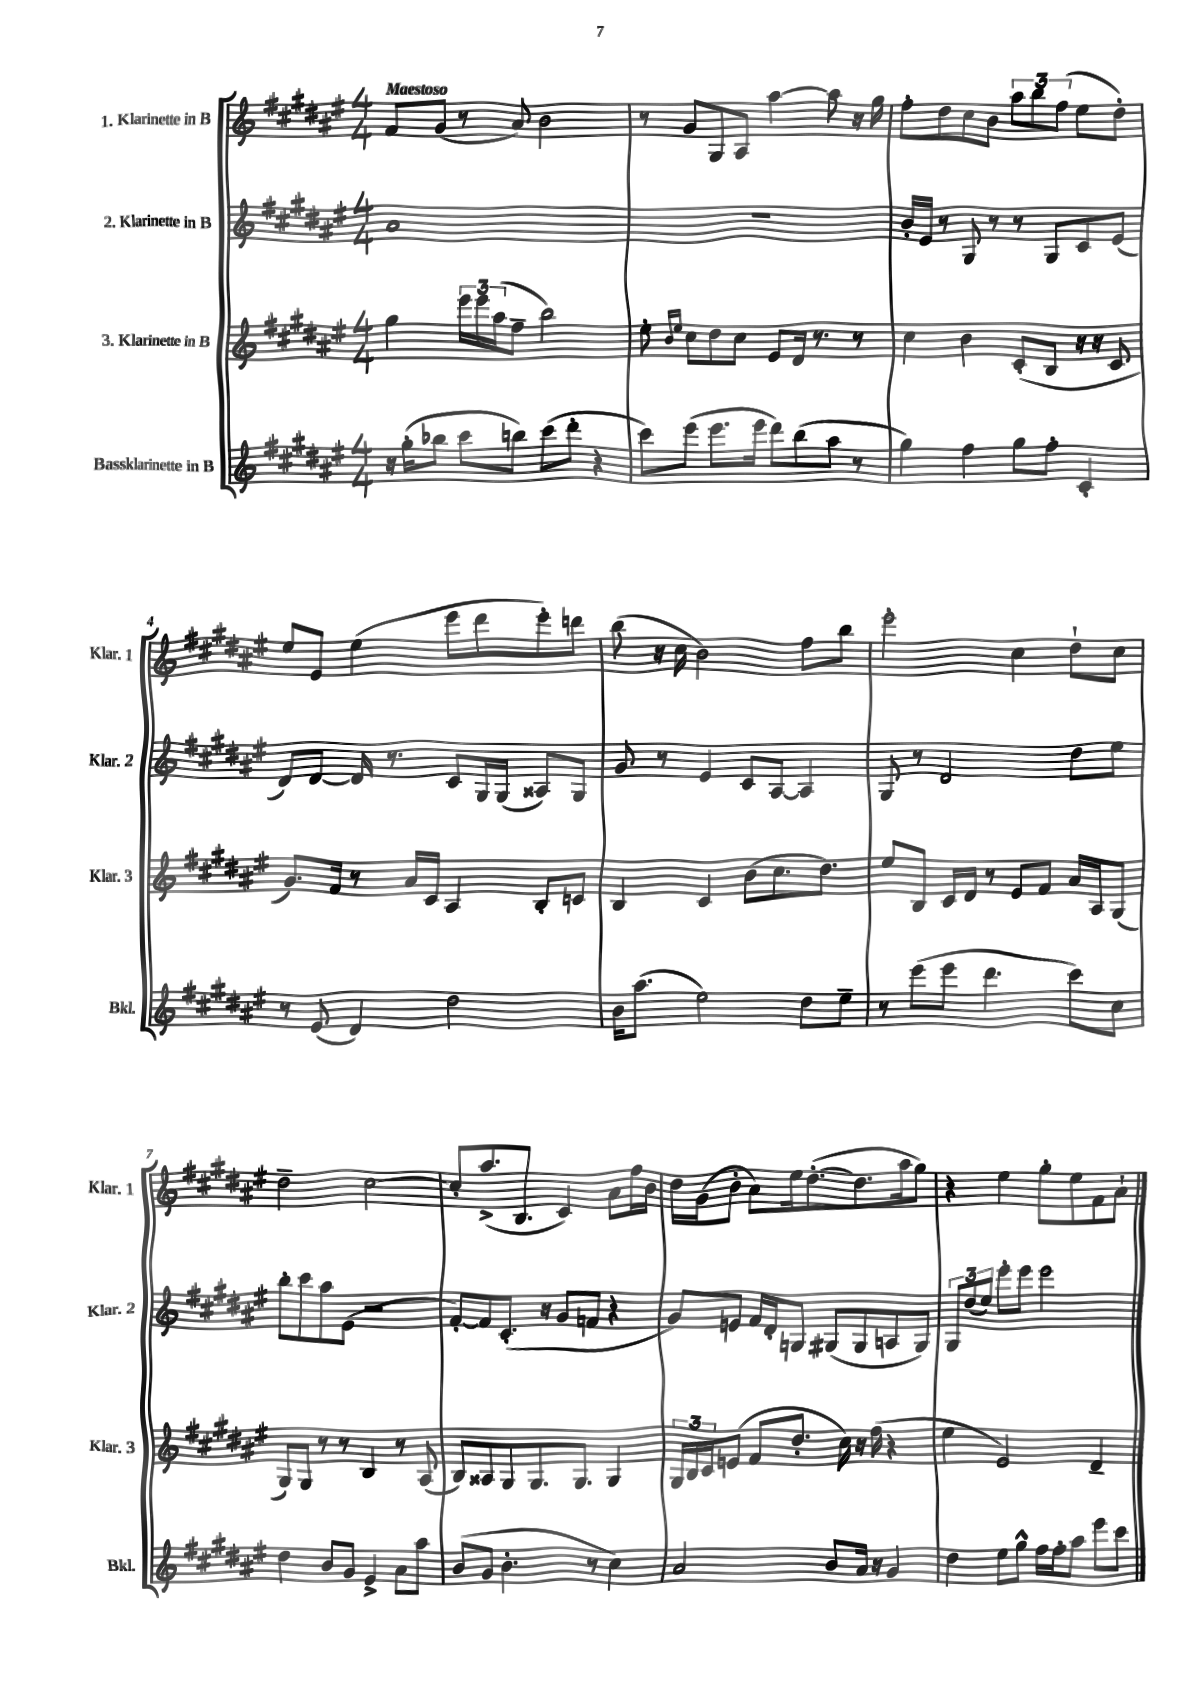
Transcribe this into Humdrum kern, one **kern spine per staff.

**kern	**kern	**kern	**kern
*part4	*part3	*part2	*part1
*staff4	*staff3	*staff2	*staff1
*I"Bassklarinette in B	*I"3. Klarinette in B	*I"2. Klarinette in B	*I"1. Klarinette in B
*I'Bkl.	*I'Klar. 3	*I'Klar. 2	*I'Klar. 1
*clefG2	*clefG2	*clefG2	*clefG2
*k[f#c#g#d#a#e#]	*k[f#c#g#d#a#e#]	*k[f#c#g#d#a#e#]	*k[f#c#g#d#a#e#]
*M4/4	*M4/4	*M4/4	*M4/4
=1	=1	=1	=1
!	!	!	!LO:TX:a:B:t=Maestoso
16r	4gg#\	1a#	8f#/L
(16gg#'\KL	.	.	.
8bb-X\J	.	.	(8g#/J
8ccc#\L	24eee#\LL	.	8r
.	24eee#\	.	.
.	(24aa#\J	.	.
8bbn\J)	8ff#~\J	.	8a#/)
(8ccc#\L	2bb\)	.	2b\
8ddd#'\J	.	.	.
4r	.	.	.
=2	=2	=2	=2
8ccc#\L)	8ee#'\	1r	8r
.	16qqb/LL	.	.
.	16qqee#/JJ	.	.
(8eee#\J	8cc#\L	.	8g#/L
8.eee#\L	8dd#\	.	8G#/
.	8cc#\J	.	8A#/J
16eee#\Jk	.	.	.
8ddd#\L)	8e#/L	.	[4aa#\
(8bb\	16d#/Jk	.	.
.	8.r	.	.
8aa#\J	.	.	8aa#\]
8r	8r	.	16r
.	.	.	16gg#\
=3	=3	=3	=3
4gg#\)	4cc#\	16b'/LL	8ff#'\L
.	.	16e#/JJ	.
.	.	8r	8dd#\
4ff#\	4b\	8G#/	8cc#\
.	.	8r	8b\J
8gg#\L	(8c#'/L	8r	12aa#\L
.	.	.	12bb\
8ff#'\J	8B/J	8G#/L	.
.	.	.	(12ff#\J
4c#'/	16r	8c#/	8ee#\L
.	16r	.	.
.	8c#/	(8e#/J	8dd#'\J)
!!LO:LB:g=z
=4	=4	=4	=4
8r	8.g#/L)	8d#/L)	8ee#/L
(8e#/	.	[8d#/J	8e#/J
.	16f#/Jk	.	.
4d#/)	8r	16d#/]	(4ee#\
.	.	8.r	.
.	16a#/LL	.	.
.	16c#/JJ	.	.
2dd#\	4A#/	8c#/L	8eee#\L
.	.	16G#/L	8ddd#\
.	.	(16G#/JJ	.
.	8B'/L	8A##X/L)	8eee#'\)
.	8cn/J	8G#/J	8dddn\J
=5	=5	=5	=5
16b\KL	4B/	8g#/	(8bb\
(8.aa#\J	.	.	.
.	.	8r	16r
.	.	.	16cc#\
2ee#\)	4c#/	4e#/	2b\)
.	(8b\L	8c#/L	.
.	8.cc#\	[8A#/J	.
8dd#\L	.	4A#/]	8ff#\L
.	8.dd#\J)	.	.
8ee#~\J	.	.	8bb\J
=6	=6	=6	=6
8r	8ee#/L	8G#/	2eee#'\
(8eee#\L	8B/J	8r	.
8eee#\J	16c#/LL	2d#/	.
.	16d#/JJ	.	.
4.ddd#\	8r	.	.
.	8e#/L	.	4cc#\
.	8f#/J	.	.
8ccc#\L)	16a#/LL	8dd#\L	8dd#`\L
.	16A#/J	.	.
8cc#\J	(8G#/J	8ee#\J	8cc#\J
!!LO:LB:g=z
=7	=7	=7	=7
4dd#\	8G#/L)	8bb'\L	2dd#~\
.	8G#/J	8ccc#\	.
8b/L	8r	8aa#\	.
8g#/J	8r	(8e#\J	.
4e#^/	4B/	2r	[2cc#\
8a#\L	8r	.	.
8aa#\J	(8A#/	.	.
=8	=8	=8	=8
(8b/L	8B/L)	[8f#'/L)	8cc#'/L]
8g#/J	8A##X/	8f#/]	(8.aa#^/
4.b'\	8G#/	(8.c#'/J	.
.	.	.	8.B/J
.	8.G#/	.	.
.	.	16r	.
.	.	8g#/L	4c#/)
.	8.G#/J	.	.
8r	.	8fn/J	.
4cc#\)	4G#/	4r	8a#\L
.	.	.	16ff#\L
.	.	.	16b\JJ
=9	=9	=9	=9
2a#/	24G#/LL	8g#/L)	16dd#\LL
.	24B/	.	.
.	.	.	(16g#\J
.	24c#/J	.	.
.	(8en/J	8en/J	8b'\J
.	8f#/L	16f#/LL	8a#\L)
.	.	16d#'/J	.
.	8.dd#'/J	8Gn/J	16ee#\k
.	.	.	([8.dd#'\
8b/L	.	(8G#X/L	.
.	16cc#\)	.	.
16a#/Jk	16r	8G#/	8.dd#\]
16r	(16ff#\	.	.
4g#/	4r	8An/	.
.	.	.	16aa#\k
.	.	8G#/J)	8gg#\J)
=10	=10	=10	=10
4dd#\	4ee#\	12G#/L	4r
.	.	(12dd#/	.
.	.	12ee#/J)	.
8ee#\L	2e#/)	8eee#'\L	4ee#\
8gg#^^\J	.	8eee#\J	.
16ff#\LL	.	2eee#\	8gg#'\L
16ff#'\J	.	.	.
8aa#\J	.	.	8ee#\
8eee#\L	4d#~/	.	8f#\
8ccc#\J	.	.	8a#`\J
==	==	==	==
*-	*-	*-	*-
